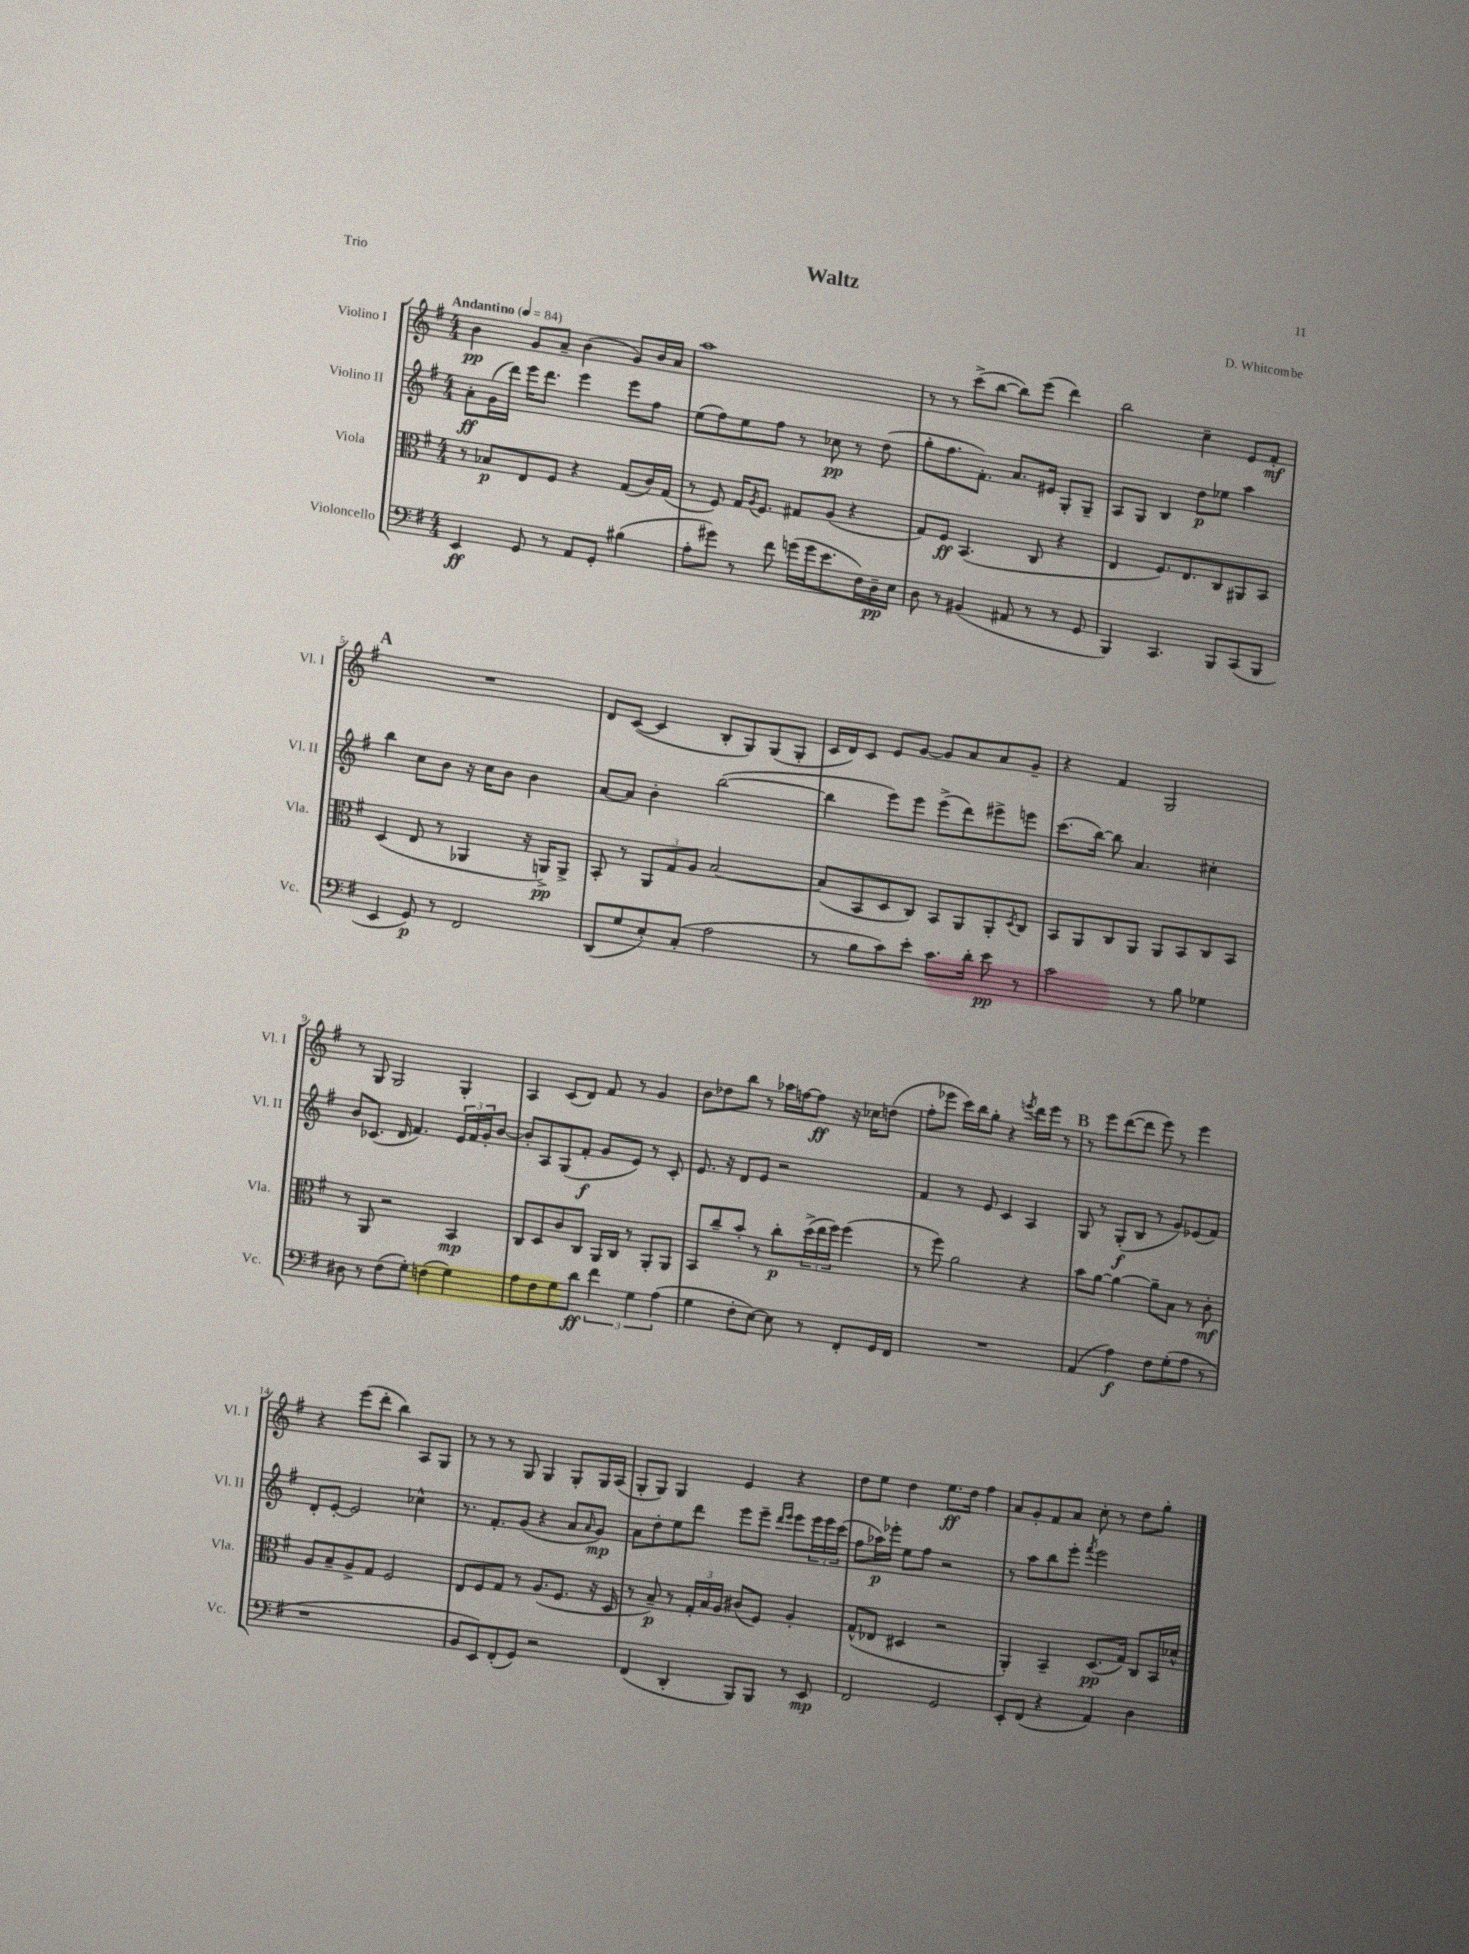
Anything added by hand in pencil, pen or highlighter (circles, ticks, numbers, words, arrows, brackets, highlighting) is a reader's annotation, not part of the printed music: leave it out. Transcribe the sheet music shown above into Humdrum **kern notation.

**kern	**kern	**kern	**kern
*staff4	*staff3	*staff2	*staff1
*clefF4	*clefC3	*clefG2	*clefG2
*k[f#]	*k[f#]	*k[f#]	*k[f#]
*M4/4	*M4/4	*M4/4	*M4/4
*MM84	*MM84	*MM84	*MM84
4EE/	8r	8a'\L	4b\
.	8B-/L	(16g\L	.
.	.	16ddd\JJ)	.
8GG/	8E/	16eee\LK	8g/L
.	.	8.ddd\J	.
8r	8F#/J	.	8a~/J
8AA/L	4r	4eee\	(4b\
8GG'/J	.	.	.
(4B#\	(8G/L	8eee\L	8g/L)
.	16c/L)	8ff#\J	16b/L
.	(16G/JJ	.	16a/JJ
=	=	=	=
8A'\L	8r	(8ee\L	1aa
8g#\J)	8F#/)	8ff#\)	.
8r	16G/LK	8ee\	.
.	8qA/	.	.
.	8.F#/J	.	.
8f#\	.	8ff#\J	.
(16g\LL	8G#/L	8r	.
16g\J	.	.	.
8.e\	(8A/J	8cc-\	.
.	4r	8r	.
16F#\L)	.	.	.
16D~\	.	(8dd\	.
16E\JJ	.	.	.
=	=	=	=
8D\	8G/L)	8gg'\L	8r
8r	8F#/J	8.ff#\	8r
(4BB#/	(4.BB/	.	(8ccc^\L
.	.	8.f#'\J)	.
.	.	.	[8bb\J
8AA#/	.	8.a/L	8bb\]L)
8r	8C/	.	(8eee\J
.	.	16e#/Jk	.
8r	4r	8G'/L	4ddd\)
8GG/	.	8G~/J	.
=	=	=	=
4BBB/)	4E/	8A/L	2bb\
.	.	8G/J	.
4.CC/	8.F#/L)	4B/	.
.	8.E/	.	.
.	.	8dd\L	4cc~\
8BBB/L	8C/	8ee-\J	.
(8CC/	8AA#/	4aa\	8e/L
8BBB/J	8BB/J	.	8f#'/J
=	=	=	=
4EE/	(4D/	4bb\	1r
8GG/)	8E/	8cc\L	.
8r	8r	8b\J	.
2FF#/	4AA-/	16r	.
.	.	16cc\LK	.
.	.	8b\J	.
.	16r	4b\	.
.	16AA^/LK)	.	.
.	8AA^/J	.	.
=	=	=	=
(8DD/L	8BB'/	[8a/L	8d/L
8G/	8r	8a/]J	([8c/J
8E'/)	12AA/L	4b'\	4c/]
.	12G/	.	.
(8C'/J	.	.	.
.	12A/J	.	.
2A\	[2B/	([2bb\	8B'/L
.	.	.	8G/)
.	.	.	(8G/
.	.	.	8G'/J
=	=	=	=
8r	(8B/]L	4bb\]	16c/LL
.	.	.	16d/J)
8B\L	8BB/	.	8c/J
8c\)	8D/	8eee\L)	8e/L
8e'\J	8C/J)	8eee\J	[8g/J
8.c\L	8BB/L	(8eee^\L	8g/]L
.	8AA/	8ddd\)	8a/
16d'\Jk	.	.	.
8e\	8AA'/	8eee#^\	8a/
.	8qD/	.	.
8r	8C/J	8eee\J	8g~/J
=	=	=	=
2c\	8BB/L	(8.ccc\L	4r
.	8AA/	.	.
.	.	[16bb\Jk)	.
.	8C/	8bb\]	4f#/
.	8AA/J	4.a/	.
8r	8AA/L	.	2G/
8B\	8BB/	.	.
4G-\	8C/	4cc#'\	.
.	8BB/J	.	.
=	=	=	=
8D#\	8r	8b/L	8r
8r	8AA/	(8.c-/J	8G/
(8F#\L	2r	.	2G/
.	.	16d/	.
8G'\J)	.	4.f#/)	.
(4F\	.	.	.
4G\)	4BB/	24e/LL	4G'/
.	.	24f#/	.
.	.	24g'/J	.
.	.	[8b/J	.
=	=	=	=
8A\L	8C/L	8b'/]L	4A/
8F#\	8D/	8A/	.
8G\	8c/	(8G/	(8c/L
8d\J	8C/J	8f#'/J	8d/J)
6f#\	16AA/LL	8g/L	8f#/
.	16C/JJ	.	.
.	8r	8e/J)	8r
6G\	.	.	.
.	8AA'/L	8r	4g/
(6A\	.	.	.
.	8AA/J	8c'/	.
=	=	=	=
4G\	8BB/L	8.e/	8b\L
.	8cc~/	.	8dd-\
.	.	16r	.
8F#'\L	8b'/J	8d/L	8bb\J
[8E\J)	8r	8e/J	8r
8E\]	8cc'\L	2r	16aa-\LL
.	.	.	[16ff\J
8r	(24dd^\L	.	8ff\]J
.	24ee\	.	.
.	24ff#\JJ)	.	.
8FF#'/L	(4ff#\	.	16r
.	.	.	16cc-\LK
16GG/L	.	.	(8dd\J
16FF#/JJ	.	.	.
=	=	=	=
1r	8r	4f#/	8ff#'\L
.	8ff#\)	.	8eee-\J
.	2a\	8r	16ccc\LL)
.	.	.	16bb\J
.	.	8e/	8gg'\J
.	.	4c/	4r
.	.	.	8qeee/
.	4r	4A/	16ddd\LL
.	.	.	16eee\JJ
.	.	.	8r
=	=	=	=
(4AA/	8b\L	8G/	8r
.	[8a\J	8r	8eee\L
4A\)	4a\_	(8G'/L	([8ddd\
.	.	8B/J	8ddd\]J
8F#\L	8a~\]L	8r	8eee\)
(8G'\	8B\J	8g/L)	8r
8A\J	8r	(8e-/	4eee\
8r	8c'\	8f#/J)	.
=	=	=	=
1r	8A/L	8d'/L	4r
.	8B~/	[8e'/J	.
.	8A^/	2e/]	(8eee\L
.	8G/J	.	8ddd'\J
.	2F#/	.	4bb\)
.	.	4cc-^^\	8A/L
.	.	.	8G/J
=	=	=	=
8BB/L	8E/L	8.r	8r
8EE/)	8F#/	.	8r
.	.	8.f#'/L	.
(8FF#'/	8G/J	.	8r
8GG/J)	8r	(8g/J	8G/
2r	(8.A/L	4r	4G/
.	8.F#/J	.	.
.	.	8a/L	8G'/L
.	.	16qqa/	.
.	16r	8g/J)	16G/L
.	16D/	.	(16A/JJ
=	=	=	=
(4FF#/	8r	8a\L	8G'/L
.	8B~/)	8dd'\	8G/J)
4DD'/	8r	8ee\	4G/
.	24G'/LL	8ddd\J	.
.	24B/	.	.
.	24A/JJ	.	.
8BBB/L)	(8c#/L	8eee\L	4e/
8BBB/J	8F#/J)	8eee~\J	.
.	.	16qqddd/LL	.
.	.	16qqeee/JJ	.
8r	4A'/	8eee\L	4r
8EE/	.	24eee\L	.
.	.	24eee\	.
.	.	(24ccc\JJ	.
=	=	=	=
2FF#/	(8G^^/L	8ff#\L	8dd\L
.	8E-/J	16aa-\L)	8ee\J
.	.	16eee-'\JJ	.
.	4D#/	8ee\L	4dd\
.	.	8ff#\J	.
2GG/	2r	2r	8.ee\L
.	.	.	16dd\Jk
.	.	.	4ff#\
=	=	=	=
8EE'/L	4AA'/)	8r	8a/L
(8FF#/J	.	8aa\L	8g'/
4r	4BB~/	8bb\	8f#/
.	.	8eee'\J	8a/J
.	.	8qfff#/	.
4AA/)	(8.D/L	2eee\	8cc'\
.	.	.	8r
.	16G/Jk)	.	.
4D\	8C/L	.	8dd\L
.	16BB/L	.	8gg'\J
.	16d-^^/JJ	.	.
==	==	==	==
*-	*-	*-	*-
